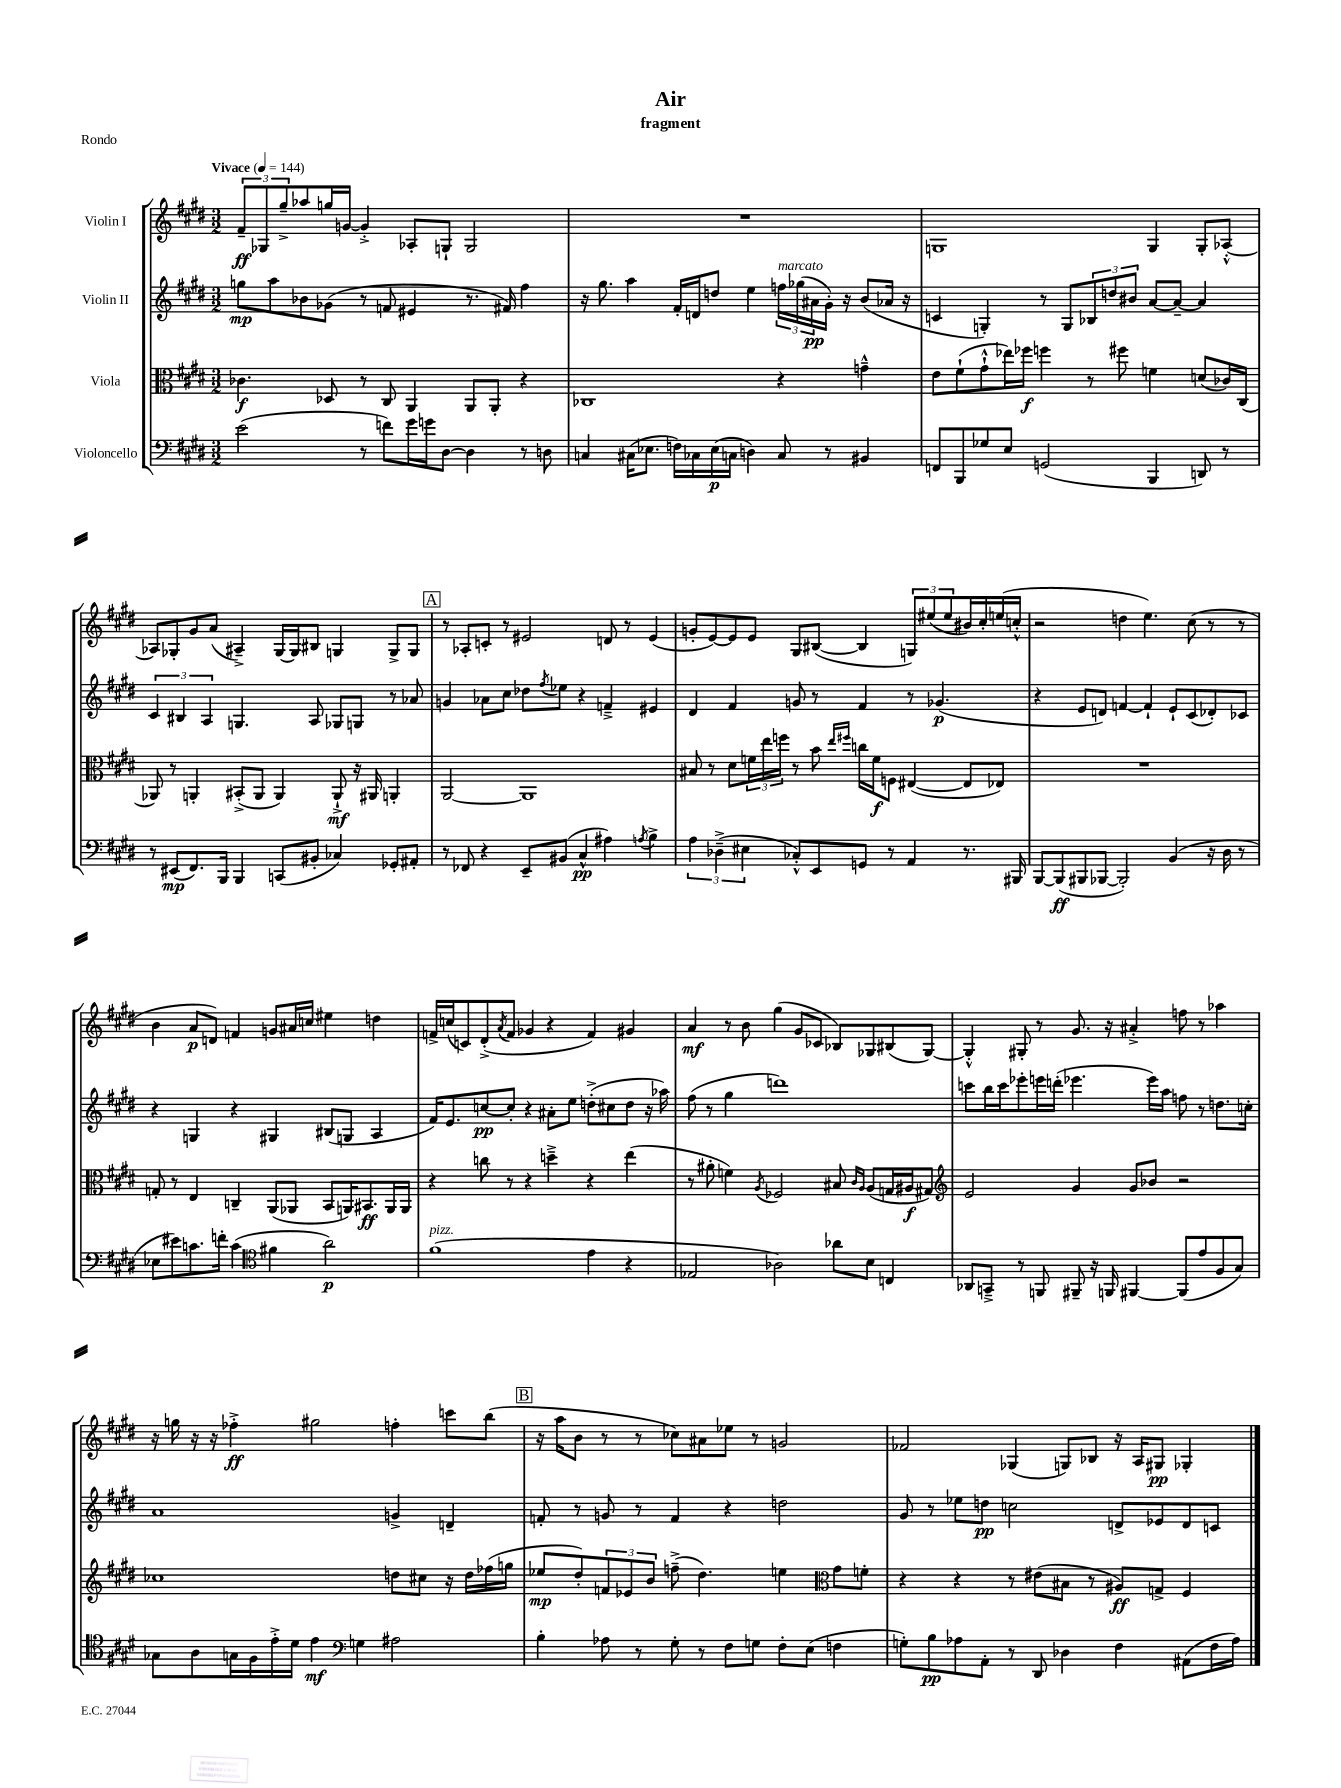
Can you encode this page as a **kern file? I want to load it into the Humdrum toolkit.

**kern	**kern	**kern	**kern
*staff4	*staff3	*staff2	*staff1
*clefF4	*clefC3	*clefG2	*clefG2
*k[f#c#g#d#]	*k[f#c#g#d#]	*k[f#c#g#d#]	*k[f#c#g#d#]
*M3/2	*M3/2	*M3/2	*M3/2
*MM144	*MM144	*MM144	*MM144
(2e	4.c-	8gg	12f#~
.	.	.	12G-
.	.	8aa	.
.	.	.	12gg#~^
.	.	8b-	8aa-
.	8D-	(8g-	16gg
.	.	.	[16g
8r	8r	8r	4g'^]
8f)	8C#	8f	.
16g#	4AA	4e#	8A-'
16g	.	.	.
[8D#	.	.	8G`
4D#]	8AA	8.r	2G
.	8AA'	.	.
.	.	16f#)	.
8r	4r	4ff#	.
8D	.	.	.
=	=	=	=
4C	1C-	16r	1.r
.	.	8.gg#	.
(16C#	.	4aa	.
8.E-	.	.	.
16F)	.	16f#'	.
16C-	.	16d	.
(16E-	.	8dd	.
16C	.	.	.
4D)	.	4ee	.
8C	4r	24ff	.
.	.	(24gg-	.
.	.	24a#	.
8r	.	16g#')	.
.	.	16r	.
4BB#	4g~^^	(8b	.
.	.	16a-	.
.	.	16r	.
=	=	=	=
8FF	8e	4c	1G
8BBB	(8f#`	.	.
8G-	8g#`^^	4G')	.
8E	16ee-)	.	.
.	16ff-	.	.
(2GG	4ff	8r	.
.	.	8G	.
.	8r	12B-	.
.	.	12dd	.
.	8ff#	.	.
.	.	12b#	.
4BBB	4f	[8a	4G
.	.	8a~_	.
8DD)	(8d	4a]	8G'
8r	16c-)	.	[8A-'^^
.	(16C#	.	.
=	=	=	=
8r	8AA-)	6c#	8A-]
(8EE#	8r	.	8G-'
.	.	6B#	.
8.FF#)	4AA'	.	8g#
.	.	6A	.
.	.	.	(8a
16BBB	.	.	.
4BBB	(8BB#'^	4.G	4A#~^)
.	8AA	.	.
(8CC	4AA)	.	[16G-
.	.	.	16G-]
8BB#'	.	8A	8B#
4C-)	8AA`^	8G-	4G
.	16r	8G	.
.	16AA#	.	.
8GG-'	4AA'	8r	8G^
8AA#'	.	8a-	8G
=	=	=	=
8r	[2AA	4g	8r
8FF-	.	.	8A-'
4r	.	8a-	8c'
.	.	8cc#	8r
8EE~	1AA]	8dd-	2e#
.	.	8qff#	.
(8BB#	.	8ee-	.
4C#^^	.	4r	.
4A#)	.	4f~^	8d
.	.	.	8r
8qA	.	.	.
4B^	.	4e#	(4e#
=	=	=	=
6A	8B#	4d#	8g'
.	8r	.	[8e)
(6D-~^	.	.	.
.	8d#	4f#	8e]
6E#	.	.	.
.	24f	.	8e
.	24ee	.	.
.	24ff	.	.
8C-'^^)	8r	8g	8G#
8EE	8b	8r	([8B#
.	16qqee	.	.
.	16qqff#	.	.
8GG	16cc	4f#	4B#]
.	16f	.	.
8r	8F	.	.
4AA	([4E#	8r	12G)
.	.	.	(12ee#
.	.	(4.g-	.
.	.	.	12ee#
8.r	8E#]	.	16b#)
.	.	.	16cc#'
.	8E-)	.	(16ee
16BBB#	.	.	16cc'^^
=	=	=	=
[8BBB	1.r	4r	2r
(8BBB]	.	.	.
8BBB#	.	8e	.
[8BBB-	.	8d)	.
2BBB-'])	.	[4f	4dd
.	.	4f`]	4.ee)
(4BB	.	8e`	.
.	.	(8c#	(8cc#
16r	.	8d-')	8r
16D#	.	.	.
8r	.	8c-	8r
=	=	=	=
8E-	8G'	4r	4b
8e#)	8r	.	.
8.c	4E	4G	8a
.	.	.	8d)
16f'	.	.	.
(4c	4C~	4r	4f
*clefC4	*	*	*
4f#	(8AA	4G#	8g
.	8AA-	.	16a#
.	.	.	16cc
2a)	8BB	(8B#	4ee#
.	16AA)	8G	.
.	8.BB#	.	.
.	.	4A	4dd
.	16AA	.	.
.	16AA	.	.
=	=	=	=
(1f#	4r	16f#)	16f^
.	.	8.e	(16cc
.	.	.	8c)
.	8cc	[8cc	(8d#'^
.	.	.	8qa
.	8r	8cc']	8f
.	4r	4r	4g-
.	4dd~^	8a#'	4r
.	.	8ee	.
4e	4r	(8dd'^	4f)
.	.	8cc#	.
4r	(4ee	8dd	4g#
.	.	16r	.
.	.	16aa-)	.
=	=	=	=
2E-	8r	(8ff#	4a
.	8a#'	8r	.
.	4f)	4gg#	8r
.	.	.	8b
.	8qA	.	.
2A-)	2F-	1ddd)	(4gg#
.	.	.	8g#
.	.	.	8c-
8a-	8B#	.	8B-)
.	16qqc#	.	.
.	16qqA	.	.
8B	(8A	.	8G-
4C	16G	.	(8B#
.	16A#	.	.
.	8G#)	.	[8G-)
=	=	=	=
*	*clefG2	*	*
8AA-	2e	8ccc	4G-'^^]
8GG~^	.	16bb	.
.	.	16ccc	.
8r	.	8eee-'	8G#'
8FF	.	16eee	8r
.	.	(16ddd'	.
8FF#~	4g#	4.eee-	8.g#
16r	.	.	.
16FF	.	.	16r
[4FF#	8g#	.	4a#'^
.	8b-	16eee-)	.
.	.	16aa	.
(8FF#]	2r	8ff	8ff
8e	.	8r	8r
8F#	.	8.dd	4aa-
8G#)	.	.	.
.	.	16cc'	.
=	=	=	=
8G-	1cc-	1a	16r
.	.	.	16gg
8A	.	.	16r
.	.	.	16r
16G	.	.	4ff-'^
16F#	.	.	.
16e'^	.	.	.
16d#	.	.	.
4e	.	.	2gg#
*clefF4	*	*	*
4G	.	.	.
2A#	8dd	4g^	4ff'
.	8cc#	.	.
.	16r	4d~	8ccc
.	16dd	.	.
.	(16ff-	.	(8bb
.	16gg	.	.
=	=	=	=
4B'	8ee-	8f'	16r
.	.	.	16aa
.	8dd#')	8r	8b
8A-	12f	8g	8r
.	12e-	.	.
8r	.	8r	8r
.	12b	.	.
8G#'	(8ff~^	4f	8cc-)
8r	4.dd#)	.	8a#
8F#	.	4r	8ee-
8G	.	.	8r
8F#'	4ee	2dd	2g
(8E	.	.	.
*	*clefC3	*	*
4F	8g#	.	.
.	8f'	.	.
=	=	=	=
8G')	4r	8g#	2f-
8B	.	8r	.
8A-	4r	8ee-	.
8AA'	.	8dd	.
8r	8r	2cc	(4G-
8DD#	(8e#	.	.
4D-	8B#	.	8G)
.	8r	.	8B-
4F#	8A#)	8d^	16r
.	.	.	16A
.	8G^	8e-	8G#
(8AA#	4F#	8d	4G-'
16F#	.	8c	.
16A-)	.	.	.
==	==	==	==
*-	*-	*-	*-
